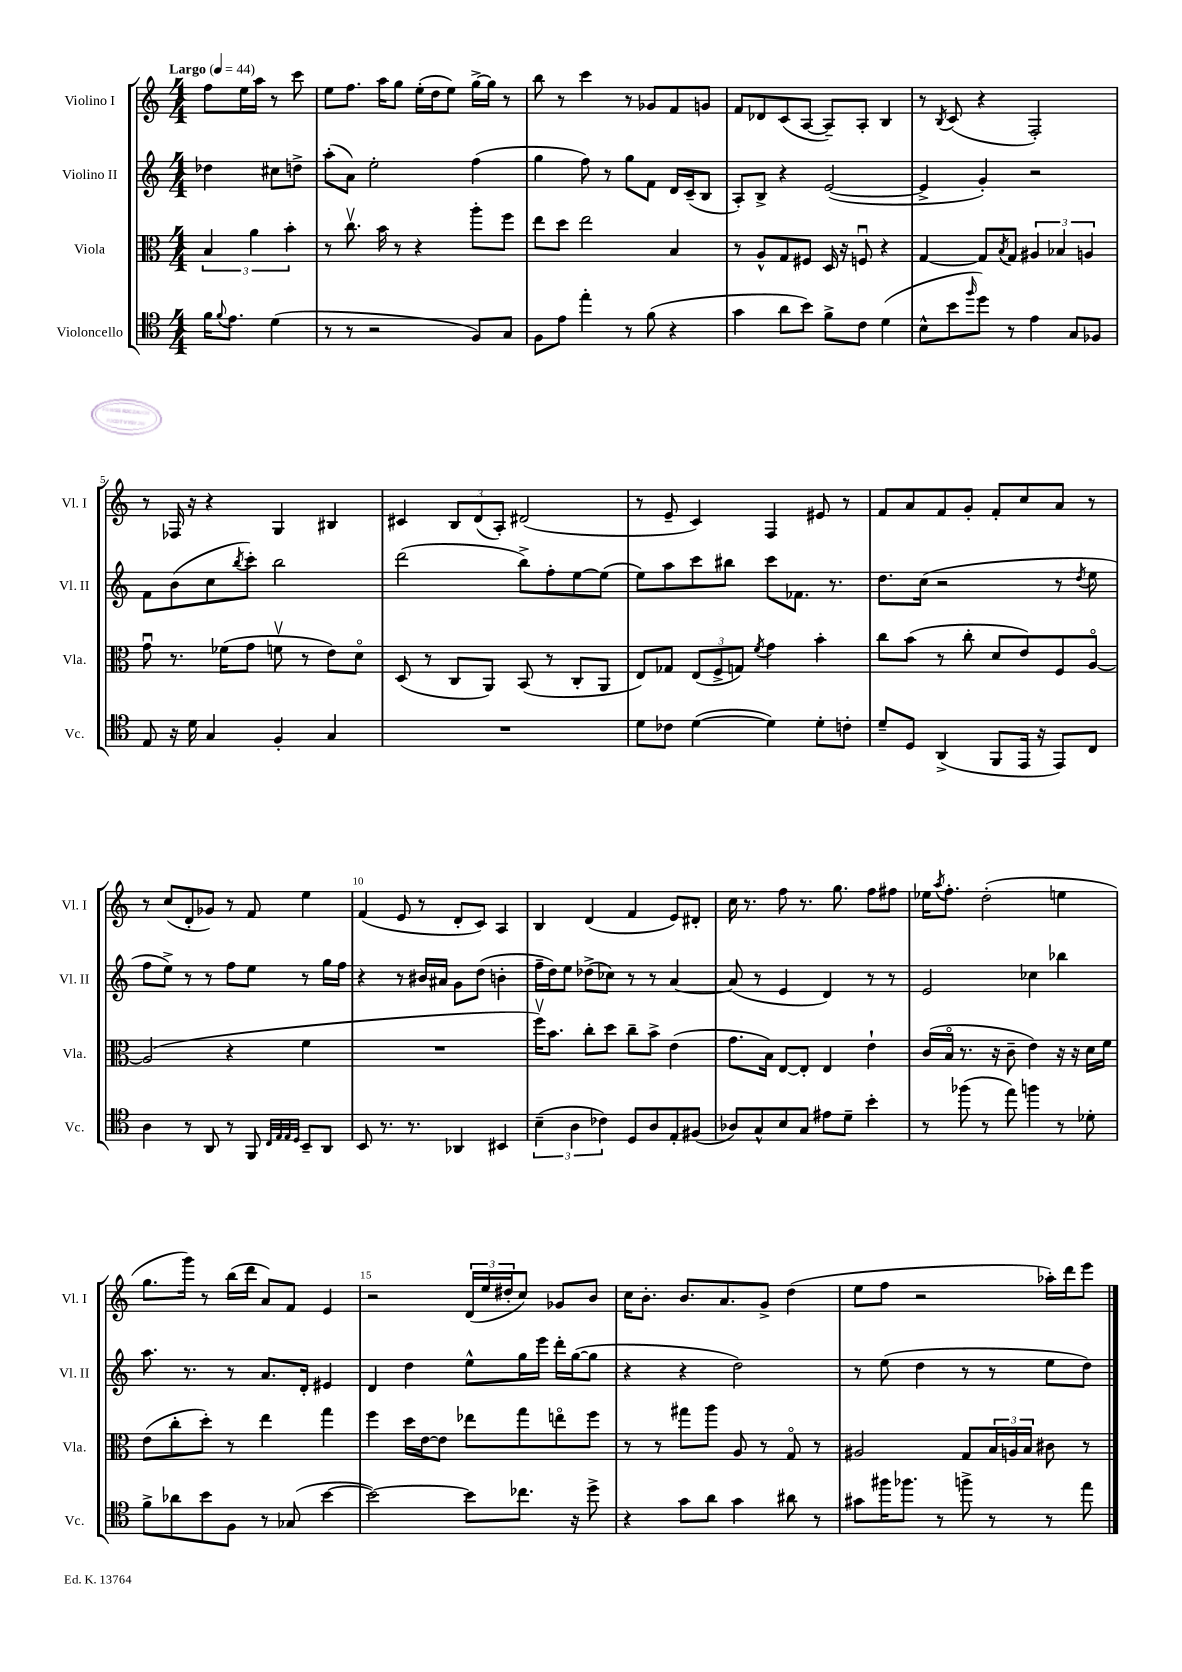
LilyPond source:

<<
\new StaffGroup <<
\new Staff = "s0" \with { instrumentName = "Violino I" shortInstrumentName = "Vl. I" } {
    \clef treble \key c \major \numericTimeSignature \time 4/4 \partial 2 \tempo "Largo" 4 = 44
    f''8 e''16 a''16 r8 c'''8 |
    e''8 f''8. a''16 g''8 e''16-.( d''16 e''8) g''16~-> g''16 r8 |
    b''8 r8 c'''4 r8 ges'8 f'8 g'8 |
    f'8 des'8 c'8( a8~ a8--) a8-. b4 |
    r8 \acciaccatura { b8 } c'8( r4 f2-.) |
    r8 fes16 r16 r4 g4 bis4 |
    cis'4 \tuplet 3/2 { b8 d'8( a8-.) } dis'2( |
    r8 e'8-- c'4) f4 eis'8 r8 |
    f'8 a'8 f'8 g'8-. f'8-. c''8 a'8 r8 |
    r8 c''8( d'8-. ges'8) r8 f'8 e''4 |
    f'4( e'8 r8 d'8-. c'8) a4 |
    b4 d'4( f'4 e'8) dis'8-. |
    c''16 r8. f''8 r8. g''8. f''8 fis''8 |
    ees''16 \acciaccatura { a''8 } f''8.-. d''2-.( e''4 |
    g''8. g'''16) r8 b''16( d'''16 a'8) f'8 e'4 |
    r2 \tuplet 3/2 { d'16( e''16 dis''16-. } c''8) ges'8 b'8 |
    c''16 b'8.-. b'8. a'8. g'8-> d''4( |
    e''8 f''8 r2 aes''16-.) d'''16 e'''8 \bar "|." |
}
\new Staff = "s1" \with { instrumentName = "Violino II" shortInstrumentName = "Vl. II" } {
    \clef treble \key c \major \numericTimeSignature \time 4/4 \partial 2
    des''4 cis''8 d''8-> |
    a''8-.( a'8) e''2-. f''4( |
    g''4 f''8) r8 g''8 f'8 d'16 c'16--( b8 |
    a8-.) b8-> r4 e'2~( |
    e'4-> g'4-.) r2 |
    f'8 b'8( c''8 \acciaccatura { b''8 } c'''8-.) b''2 |
    d'''2( b''8->) f''8-. e''8~ e''8( |
    e''8) a''8 c'''8 bis''8 c'''8 fes'8. r8. |
    d''8. c''16( r2 r8 \acciaccatura { d''8 } e''8 |
    f''8 e''8->) r8 r8 f''8 e''8 r8 g''16 f''16 |
    r4 r8 bis'16 ais'16 g'8 d''8( b'4-. |
    f''16-- d''16) e''8 des''8->( ces''8) r8 r8 a'4~ |
    a'8( r8 e'4 d'4) r8 r8 |
    e'2 ces''4 bes''4 |
    a''8. r8. r8 a'8. d'16-. eis'4 |
    d'4 d''4 e''8-^ g''16 e'''16 d'''16-. g''16~( g''8 |
    r4 r4 d''2) |
    r8 e''8( d''4 r8 r8 e''8 d''8) \bar "|." |
}
\new Staff = "s2" \with { instrumentName = "Viola" shortInstrumentName = "Vla." } {
    \clef alto \key c \major \numericTimeSignature \time 4/4 \partial 2
    \tuplet 3/2 { b4 a'4 b'4-. } |
    r8 c''8.\upbow b'16 r8 r4 a''8-. f''8 |
    e''8 d''8 e''2 b4 |
    r8 a8-^ g8 fis8 d16 r16 f8\downbow r4 |
    g4~ g8 \acciaccatura { b8 } g8 \tuplet 3/2 { ais4 bes4 a4 } |
    g'8\downbow r8. fes'16( g'8 f'8\upbow r8 e'8) d'8\flageolet |
    d8( r8 c8 a,8) b,8( r8 c8-. a,8 |
    e8) ges8 \tuplet 3/2 { e8( f8-> g8) } \acciaccatura { f'8 } g'4 b'4-. |
    c''8 b'8( r8 c''8-. d'8 e'8) f8 a8~\flageolet |
    a2( r4 f'4 |
    R1 |
    f''16\upbow) b'8. c''8-. d''8 c''8-- b'8-> e'4( |
    g'8. b16) e8~ e8-. e4 e'4-! |
    c'16( b16\flageolet r8. r16 c'8-- e'4) r16 r16 d'16 f'16 |
    e'8( c''8-. d''8-.) r8 e''4 g''4 |
    f''4 d''16 e'16~ e'8 ees''8 g''8 e''8\flageolet f''8 |
    r8 r8 gis''8 a''8 a8 r8 g8\flageolet r8 |
    ais2 g8 \tuplet 3/2 { b16 a16 b16 } cis'8 r8 \bar "|." |
}
\new Staff = "s3" \with { instrumentName = "Violoncello" shortInstrumentName = "Vc." } {
    \clef tenor \key c \major \numericTimeSignature \time 4/4 \partial 2
    f'16 \appoggiatura { f'8 } e'8. d'4( |
    r8 r8 r2 f8) g8 |
    f8 e'8 e''4-. r8 f'8( r4 |
    g'4 a'8 b'8) f'8-> c'8 d'4( |
    b8-^ b'8 \grace { f''16 } d''8) r8 e'4 g8 fes8 |
    e8 r16 d'16 g4 f4-. g4 |
    R1 |
    d'8 ces'8 d'4~( d'4) d'8-. c'8-. |
    d'8-- d8 a,4->( f,8 e,16 r16 e,8) c8 |
    a4 r8 a,8 r8 f,8 \grace { c32 e32 e32 d32 } b,8-- a,8 |
    b,8 r8. r8. aes,4 bis,4 |
    \tuplet 3/2 { b4--( a4 ces'4) } d8 a8 e8-. fis8( |
    aes8) g8-^ b8 g8 eis'8 d'8-- b'4-. |
    r8 fes''8( r8 e''8) f''4 r8 des'8-. |
    f'8-> aes'8 b'8 f8 r8 ges8( b'4~ |
    b'2~) b'8 ces''8. r16 d''8-> |
    r4 g'8 a'8 g'4 ais'8 r8 |
    gis'8 fis''16 fes''8. r8 f''8-> r8 r8 e''8 \bar "|." |
}
>>
>>
\layout { \context { \Score \override BarNumber.break-visibility = ##(#f #t #t) barNumberVisibility = #(every-nth-bar-number-visible 5) } }
